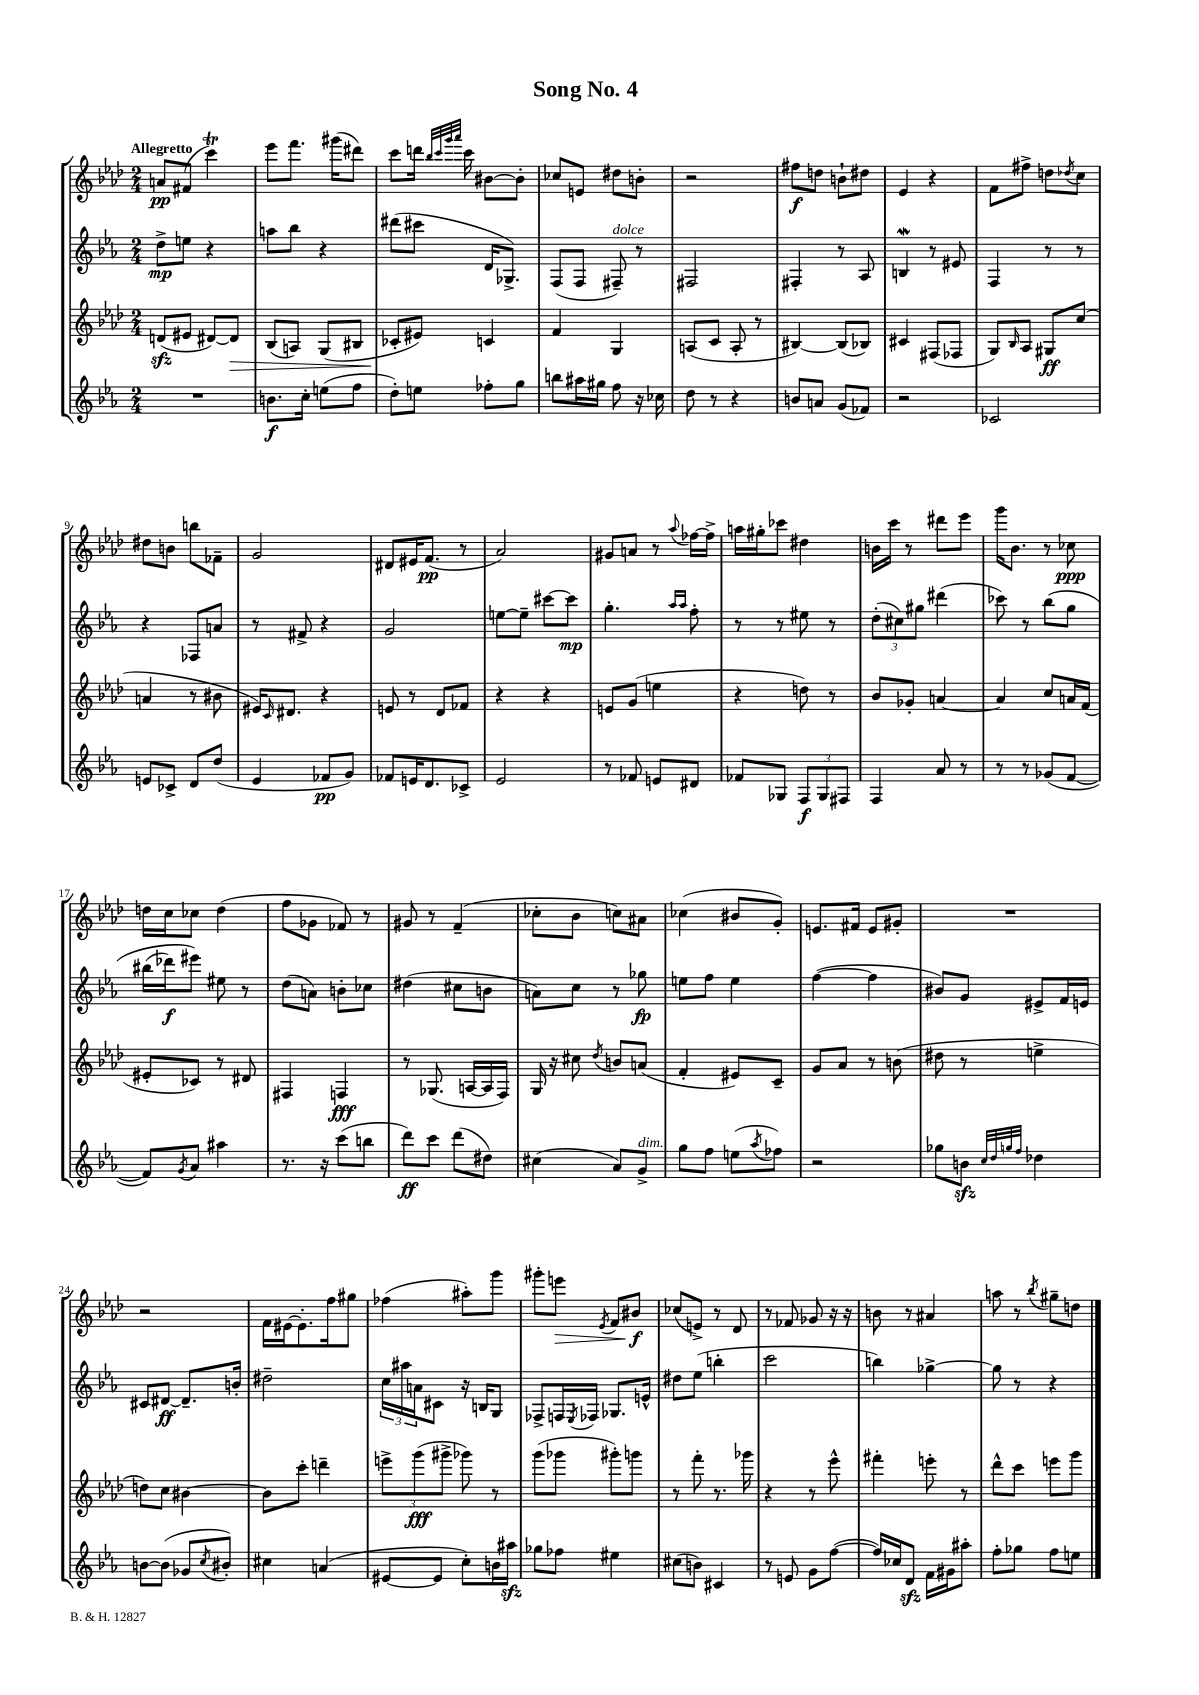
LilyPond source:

\header { title = "Song No. 4" }
<<
\new StaffGroup <<
\new Staff = "s0" {
    \clef treble \key aes \major \numericTimeSignature \time 2/4 \tempo "Allegretto"
    a'8\pp fis'8( c'''4\trill) |
    ees'''8 f'''8. gis'''16( dis'''8) |
    c'''8 d'''16 \grace { bes''32 c'''32 g'''32 aes'''32 } c'''16 bis'8~ bis'8-. |
    ces''8 e'8 dis''8 b'8-. |
    r2 |
    fis''8\f d''8 b'8-! dis''8 |
    ees'4 r4 |
    f'8 fis''8-> d''8 \acciaccatura { des''8 } c''8 |
    dis''8 b'8 b''8 fes'8-- |
    g'2 |
    dis'8 eis'16 f'8.\pp( r8 |
    aes'2) |
    gis'8 a'8 r8 \appoggiatura { aes''8 } fes''16~ fes''16-> |
    a''16 gis''16-. ces'''8 dis''4 |
    b'16 c'''16 r8 dis'''8 ees'''8 |
    g'''16 bes'8. r8 ces''8\ppp |
    d''16 c''16 ces''8 d''4( |
    f''8 ges'8 fes'8) r8 |
    gis'8 r8 f'4--( |
    ces''8-. bes'8 c''8) ais'8 |
    ces''4( bis'8 g'8-.) |
    e'8. fis'16 e'8 gis'8-. |
    R2 |
    r2 |
    f'16 eis'16~ eis'8.-. f''16 gis''8 |
    fes''4( ais''8-.) g'''8 |
    gis'''8-. e'''8\> \acciaccatura { ees'8 } f'8 bis'8\f\! |
    ces''8( e'8->) r8 des'8 |
    r8 fes'8 ges'8 r16 r16 |
    b'8 r8 ais'4 |
    a''8 r8 \acciaccatura { bes''8 } gis''8-- d''8 \bar "|." |
}
\new Staff = "s1" {
    \clef treble \key ees \major \numericTimeSignature \time 2/4
    d''8->\mp e''8 r4 |
    a''8 bes''8 r4 |
    dis'''8( cis'''8 d'16 ges8.->) |
    f8( f8 fis8--^\markup { \italic "dolce" }) r8 |
    fis2 |
    fis4-. r8 aes8 |
    b4\mordent r8 eis'8 |
    f4 r8 r8 |
    r4 fes8 a'8 |
    r8 fis'8-> r4 |
    g'2 |
    e''8~ e''8-- cis'''8~ cis'''8\mp |
    g''4.-. \grace { aes''16 aes''16 } f''8-. |
    r8 r8 eis''8 r8 |
    \tuplet 3/2 { d''8-.( cis''8) gis''8 } dis'''4( |
    ces'''8) r8 bes''8\( g''8 |
    bis''16( des'''16\f) eis'''8\) eis''8 r8 |
    d''8( a'8) b'8-. ces''8 |
    dis''4( cis''8 b'8 |
    a'8) c''8 r8 ges''8\fp |
    e''8 f''8 e''4 |
    f''4~( f''4 |
    bis'8) g'8 eis'8-> f'16 e'16 |
    cis'8 dis'8~\ff dis'8.-- b'16-. |
    dis''2-- |
    \tuplet 3/2 { c''16 ais''16 a'16 } cis'8 r16 b16 g8 |
    fes8-> f16 \acciaccatura { ees8 } fes16 ges8. e'16-^ |
    dis''8 ees''8( b''4-. |
    c'''2 |
    b''4) ges''4~-> |
    ges''8 r8 r4 \bar "|." |
}
\new Staff = "s2" {
    \clef treble \key aes \major \numericTimeSignature \time 2/4
    d'8\sfz( eis'8 dis'8~) dis'8\> |
    bes8( a8) g8( bis8 |
    ces'8-.\! eis'8) c'4 |
    f'4 g4 |
    a8( c'8 a8-. r8 |
    bis4~) bis8( bes8) |
    cis'4 fis8( fes8 |
    g8) \grace { bes16 } aes8 gis8\ff c''8( |
    a'4 r8 bis'8 |
    eis'16) \grace { c'16 } dis'8. r4 |
    e'8 r8 des'8 fes'8 |
    r4 r4 |
    e'8 g'8( e''4 |
    r4 d''8) r8 |
    bes'8 ges'8-. a'4~ |
    a'4 c''8 a'16 f'16( |
    eis'8-. ces'8) r8 dis'8 |
    fis4 f4\fff |
    r8 ges8.( a16~ a16 f16) |
    g16 r16 cis''8 \acciaccatura { des''8 } b'8 a'8( |
    f'4-. eis'8) c'8-- |
    g'8 aes'8 r8 b'8( |
    dis''8 r8 e''4-> |
    d''8) c''8 bis'4~ |
    bis'8 c'''8-. d'''4-- |
    \tuplet 3/2 { e'''8-> g'''8\fff( gis'''8-> } ges'''8) r8 |
    g'''8( ges'''8 gis'''8-.) g'''8 |
    r8 f'''8-. r8. ges'''16 |
    r4 r8 ees'''8-^ |
    fis'''4-. e'''8-. r8 |
    des'''8-^ c'''8 e'''8 g'''8 \bar "|." |
}
\new Staff = "s3" {
    \clef treble \key ees \major \numericTimeSignature \time 2/4
    R2 |
    b'8.\f c''16-. e''8( f''8 |
    d''8-.) e''8 fes''8-. g''8 |
    b''8 ais''16 gis''16 f''8 r16 ces''16 |
    d''8 r8 r4 |
    b'8 a'8 g'8( fes'8) |
    r2 |
    ces'2 |
    e'8 ces'8-> d'8 d''8( |
    ees'4 fes'8\pp g'8) |
    fes'8 e'16 d'8. ces'8-> |
    ees'2 |
    r8 fes'8 e'8 dis'8 |
    fes'8 ges8 \tuplet 3/2 { f8\f ges8 fis8 } |
    f4 aes'8 r8 |
    r8 r8 ges'8( f'8~ |
    f'8) \acciaccatura { g'8 } aes'8 ais''4 |
    r8. r16 c'''8( b''8 |
    d'''8\ff) c'''8 d'''8( dis''8) |
    cis''4( aes'8) g'8->^\markup { \italic "dim." } |
    g''8 f''8 e''8( \acciaccatura { aes''8 } fes''8) |
    r2 |
    ges''8 b'8\sfz \grace { c''32 d''32 g''32 f''32 } des''4 |
    b'8~ b'8( ges'8 \acciaccatura { c''8 } bis'8-.) |
    cis''4 a'4( |
    eis'8~ eis'8 c''8-.) b'16 ais''16\sfz |
    ges''8 fes''8 eis''4 |
    cis''8( b'8) cis'4 |
    r8 e'8 g'8 f''8~( |
    f''16) ces''16 d'8\sfz f'16 gis'16 ais''8-. |
    f''8-. ges''8 f''8 e''8 \bar "|." |
}
>>
>>
